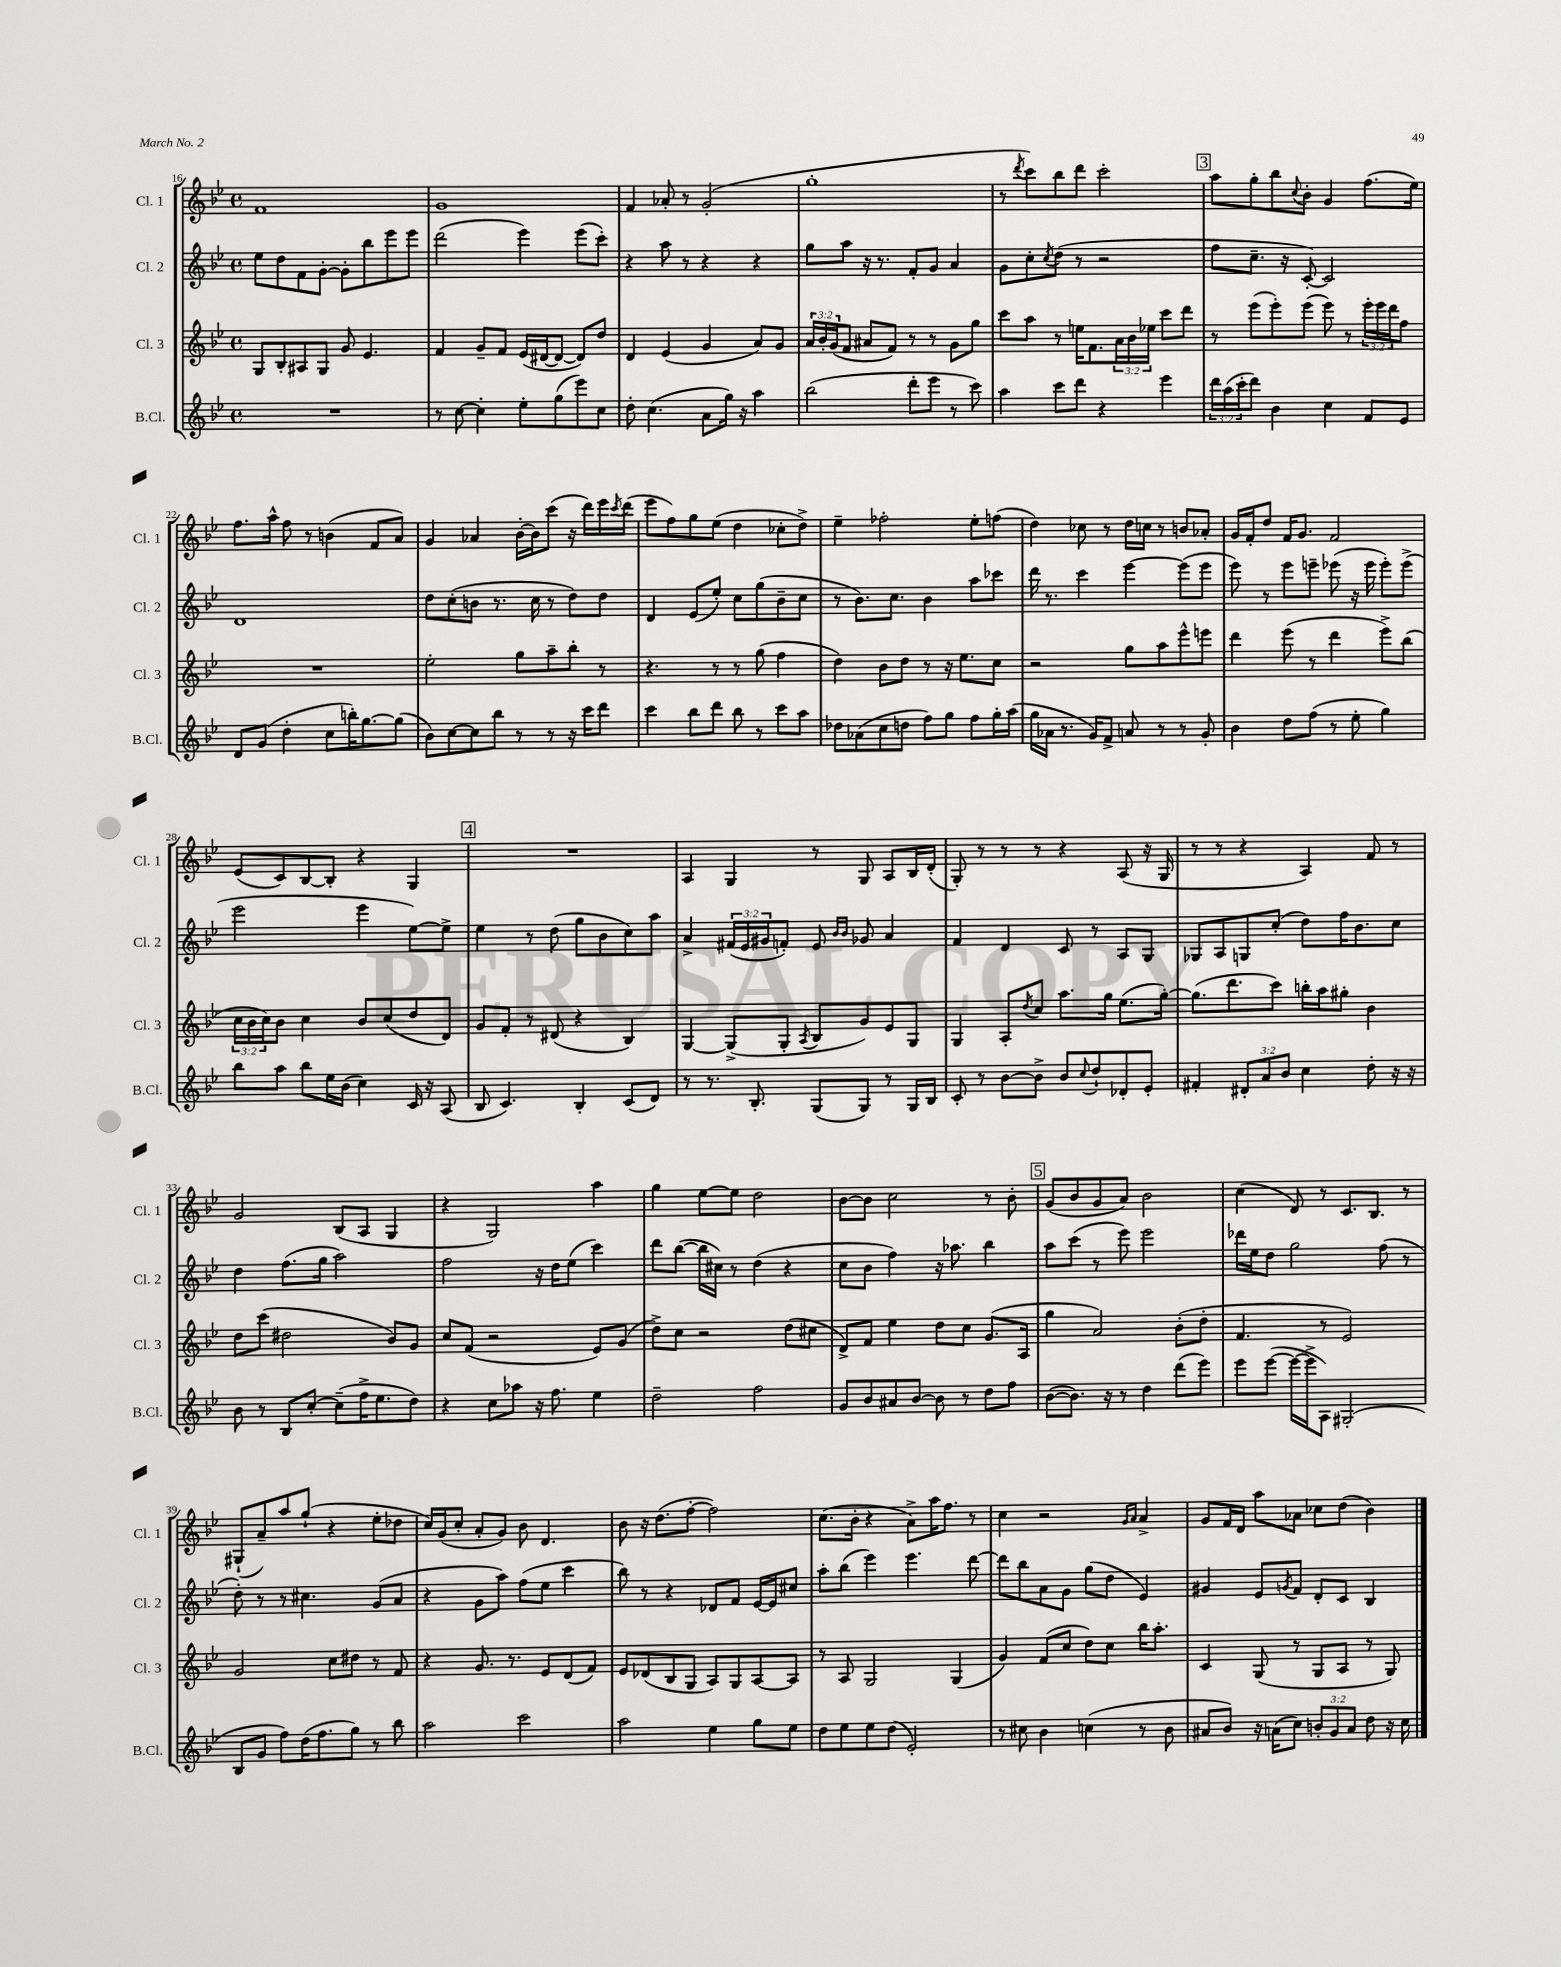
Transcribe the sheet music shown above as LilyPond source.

<<
\new StaffGroup <<
\new Staff = "s0" \with { instrumentName = "Cl. 1" shortInstrumentName = "Cl. 1" } {
    \clef treble \key bes \major \defaultTimeSignature \time 4/4
    f'1 |
    g'1 |
    f'4 aes'8-. r8 g'2-.( |
    g''1-. |
    r8 \acciaccatura { d'''8 } c'''8) bes''8 d'''8 c'''2-. |
    \mark \markup { \box "3" } a''8 g''8-. bes''8 \appoggiatura { c''8 } bes'8-. g'4 f''8.( ees''16) |
    f''8. a''16-^ f''8 r8 b'4( f'8 a'8) |
    g'4 aes'4 bes'16~-. bes'16 c'''8( r16 d'''16) ees'''16 \acciaccatura { c'''8 } d'''16( |
    ees'''8 f''8) g''8 ees''8( d''4 ces''8-. d''8->) |
    ees''4-- fes''2-. ees''8-. f''8( |
    d''4) ces''8 r8 d''16 c''16 r8 b'8 aes'8-. |
    g'16 f'16-. d''8 f'16 g'8. f'2 |
    ees'8( c'8) bes8~ bes8-. r4 g4 |
    \mark \markup { \box "4" } R1 |
    a4 g4 r8 g8 a8 bes16 d'16-.( |
    g8-.) r8 r8 r8 r4 a8( r16 g16 |
    r8 r8 r4 a4) f'8 r8 |
    g'2 bes8( a8 g4 |
    r4 g2) a''4 |
    g''4 ees''8~ ees''8 d''2 |
    bes'8~ bes'8 c''2 r8 bes'8-. |
    \mark \markup { \box "5" } g'8( bes'8 g'8 a'8) bes'2 |
    c''4( d'8) r8 c'8. bes8. r8 |
    gis8-!( a'8--) a''8 g''8-!( r4 ees''8-. des''8 |
    c''16) g'16( c''8-. a'8-. g'8) bes'8 d'4. |
    bes'8 r16 d''8.( f''8~-. f''2) |
    c''8.( bes'16-. r4 a'8->) a''16 f''8. r8 |
    c''4 r2 \grace { g'16 a'16 } a'4-> |
    g'8 f'16 d'16 a''8 aes'8 ces''8 d''8( bes'4) \bar "|." |
}
\new Staff = "s1" \with { instrumentName = "Cl. 2" shortInstrumentName = "Cl. 2" } {
    \clef treble \key bes \major \defaultTimeSignature \time 4/4 \override Staff.TupletNumber.text = #tuplet-number::calc-fraction-text
    ees''8 d''8 f'8 g'8~-. g'8-. bes''8 ees'''8 ees'''8 |
    d'''2( ees'''4) ees'''8( c'''8-.) |
    r4 a''8 r8 r4 r4 |
    g''8 a''8 r16 r8. f'8-. g'8 a'4 |
    g'8 c''8-. \acciaccatura { c''8 } d''8( r8 r2 |
    \mark \markup { \box "3" } f''8 c''8.-- r16 c'8~-.) c'2 |
    d'1 |
    d''8 c''8-.( b'8 r8. c''16 r8 d''8) d''8 |
    d'4 ees'8( ees''8-.) c''8 g''8( bes'8-- c''8 |
    r8 bes'8.) c''8. bes'4 a''8 ces'''8 |
    d'''16 r8. c'''4 ees'''4~ ees'''8( ees'''8 |
    ees'''8) r8 ees'''8 e'''8-- ees'''8( r16 ees'''16 ees'''8-.) ees'''8->( |
    ees'''2 ees'''4 ees''8~) ees''8-> |
    \mark \markup { \box "4" } ees''4 r8 d''8( g''8 bes'8 c''8) a''8 |
    a'4-> \tuplet 3/2 { fis'16( ees'16 gis'16 } f'8-.) ees'8 \grace { bes'16 bes'16 } ges'8 a'4 |
    f'4 d'4 c'8 r8 a8 g8 |
    ges8 a8 g8 c''8-.( d''8) f''16 bes'8. c''8 |
    d''4 f''8.( g''16 a''2) |
    f''2 r16 d''16 ees''8( c'''4) |
    d'''8 bes''8~( bes''16 cis''16) r8 d''4( r4 |
    c''8 bes'8 f''4) r16 aes''8. bes''4 |
    \mark \markup { \box "5" } a''8 c'''8( r8 ees'''8) ees'''2 |
    des'''16 ees''16 d''8 g''2 f''8( r8 |
    d''8-.) r8 r8 cis''4. g'8( a'8 |
    r4 g'8 a''8) f''8( ees''8 c'''4 |
    bes''8) r8 r4 des'8 f'8 ees'16~ ees'16 cis''8 |
    a''8-. bes''8( ees'''4) ees'''4. d'''8~ |
    d'''8 bes''8 a'8 g'8 g''8( d''8 ees'4) |
    gis'4 ees'8 \acciaccatura { g'8 } f'8 d'8-. c'8 bes4 \bar "|." |
}
\new Staff = "s2" \with { instrumentName = "Cl. 3" shortInstrumentName = "Cl. 3" } {
    \clef treble \key bes \major \defaultTimeSignature \time 4/4 \override Staff.TupletNumber.text = #tuplet-number::calc-fraction-text
    g8 bes8-. ais8 g8 g'8 ees'4. |
    f'4 g'8-- f'8 ees'16( dis'16~ dis'8~ dis'8) d''8 |
    d'4 ees'4( g'4 a'8) g'8 |
    \tuplet 3/2 { a'16 bes'16-. g'16( } f'8 ais'8 f'8) r8 r8 g'8 g''8 |
    c'''8 a''8 r8 e''16 f'8. \tuplet 3/2 { a'16 bes'16 ees''16 } c'''8 d'''8 |
    \mark \markup { \box "3" } r8 ees'''8( ees'''8-.) ees'''8( ees'''8) r8 \tuplet 3/2 { ees'''16-. ees'''16 d'''16 } f''8 |
    R1 |
    ees''2-. g''8 a''8-- bes''8-. r8 |
    r4. r8 r8 g''8( f''4 |
    d''4) bes'8 d''8 r8 r16 ees''8. c''8 |
    r2 g''8 a''8 ees'''8-^ e'''8 |
    d'''4 ees'''8( r8 d'''4 ees'''8->) bes''8( |
    \tuplet 3/2 { c''16 bes'16 c''16) } bes'8 c''4 bes'8 c''8( d''8 d'8) |
    \mark \markup { \box "4" } g'8 f'8-. r8 dis'8( r4 bes4) |
    g4~ g8->( g8-. \acciaccatura { a8 } bes8 g'8) ees'8 g8 |
    g4 a8-. \acciaccatura { d''8 } c''8 a''8. g''16 ees''8.( g''16~-.) |
    g''8.( d'''8. c'''8) b''16-. a''16 gis''8-. bes'4 |
    d''8 c'''8( dis''2 bes'8) g'8 |
    c''8 f'8( r2 ees'8) g'8( |
    d''8->) c''8 r2 d''8( cis''8 |
    d'8->) f'8 ees''4 d''8 c''8 g'8.( a16 |
    \mark \markup { \box "5" } g''4 a'2) bes'8-.( d''8-. |
    f'4. r8 ees'2) |
    g'2 c''8 dis''8 r8 f'8 |
    r4 g'8. r8. ees'8 d'8( f'8) |
    ees'8 des'8( bes8 g8 a8) g8 a8~ a8 |
    r8 a8 g2 g4( |
    g'4) f'8( c''8 d''8) c''8 bes''16 a''8.-. |
    c'4 g8( r8 g8 a8 r8 g8) \bar "|." |
}
\new Staff = "s3" \with { instrumentName = "B.Cl." shortInstrumentName = "B.Cl." } {
    \clef treble \key bes \major \defaultTimeSignature \time 4/4 \override Staff.TupletNumber.text = #tuplet-number::calc-fraction-text
    R1 |
    r8 c''8~ c''4-. ees''8-. g''8( ees'''8) c''8 |
    d''8-. c''4.( a'8 g''16) r16 a''4 |
    bes''2( d'''8-. ees'''8 r8 c'''8) |
    a''4 c'''8 d'''8 r4 ees'''4 |
    \mark \markup { \box "3" } \tuplet 3/2 { d'''16 a''16( c'''16-. } d'''8) bes'4 c''4 f'8 ees'8 |
    d'8 g'8( d''4-. c''8 b''16-.) g''8.~ g''8( |
    bes'8) c''8~ c''8 bes''8 r8 r8 r16 c'''16 d'''8 |
    c'''4 bes''8 d'''8 bes''8 r8 c'''8 a''8 |
    des''8 aes'8( c''8 d''8 f''8) g''8 f''8 g''16-. a''16( |
    g''16 aes'16 r8. g'16) f'8-> a'8 r8 r8 g'8-. |
    bes'4 d''8 f''8( r8 ees''8-. g''4) |
    bes''8 a''8 bes''8 ees''16 bes'16( c''4) c'16 r16 a8( |
    \mark \markup { \box "4" } bes8 c'4.) bes4-. c'8( d'8) |
    r8 r8. bes8.-. g8( g8) r8 g16 bes16 |
    c'8-. r8 bes'8~ bes'8-> bes'8 \appoggiatura { c''8 } d''8-! des'8-. ees'8-. |
    fis'4-. \tuplet 3/2 { dis'8-. a'8 bes'8 } c''4 d''8-. r16 r16 |
    bes'8 r8 bes8 c''8~-. c''8--( f''16-> ees''8. d''8) |
    r4 c''8 aes''8 r16 f''8. ees''4 |
    d''2-- f''2 |
    g'8 bes'8 ais'8 bes'8~ bes'8 r8 d''8 f''8 |
    \mark \markup { \box "5" } bes'8~( bes'8.) r16 r8 d''4 d'''8( ees'''8) |
    ees'''8 ees'''8~( ees'''16~ ees'''16-> a8) gis2-.( |
    bes8 g'8 f''8) d''16( f''8. g''8) r8 bes''8 |
    a''2 c'''2 |
    a''2 ees''4 g''8 ees''8 |
    d''8 ees''8 ees''8 d''8( ees'2-.) |
    r8 cis''8 bes'4 c''4( r8 bes'8 |
    ais'8 bes'8) r16 a'16( c''8) \tuplet 3/2 { b'8-. g'8 a'8 } d''8 r16 c''16 \bar "|." |
}
>>
>>
\layout { \context { \Score currentBarNumber = #16 } }
